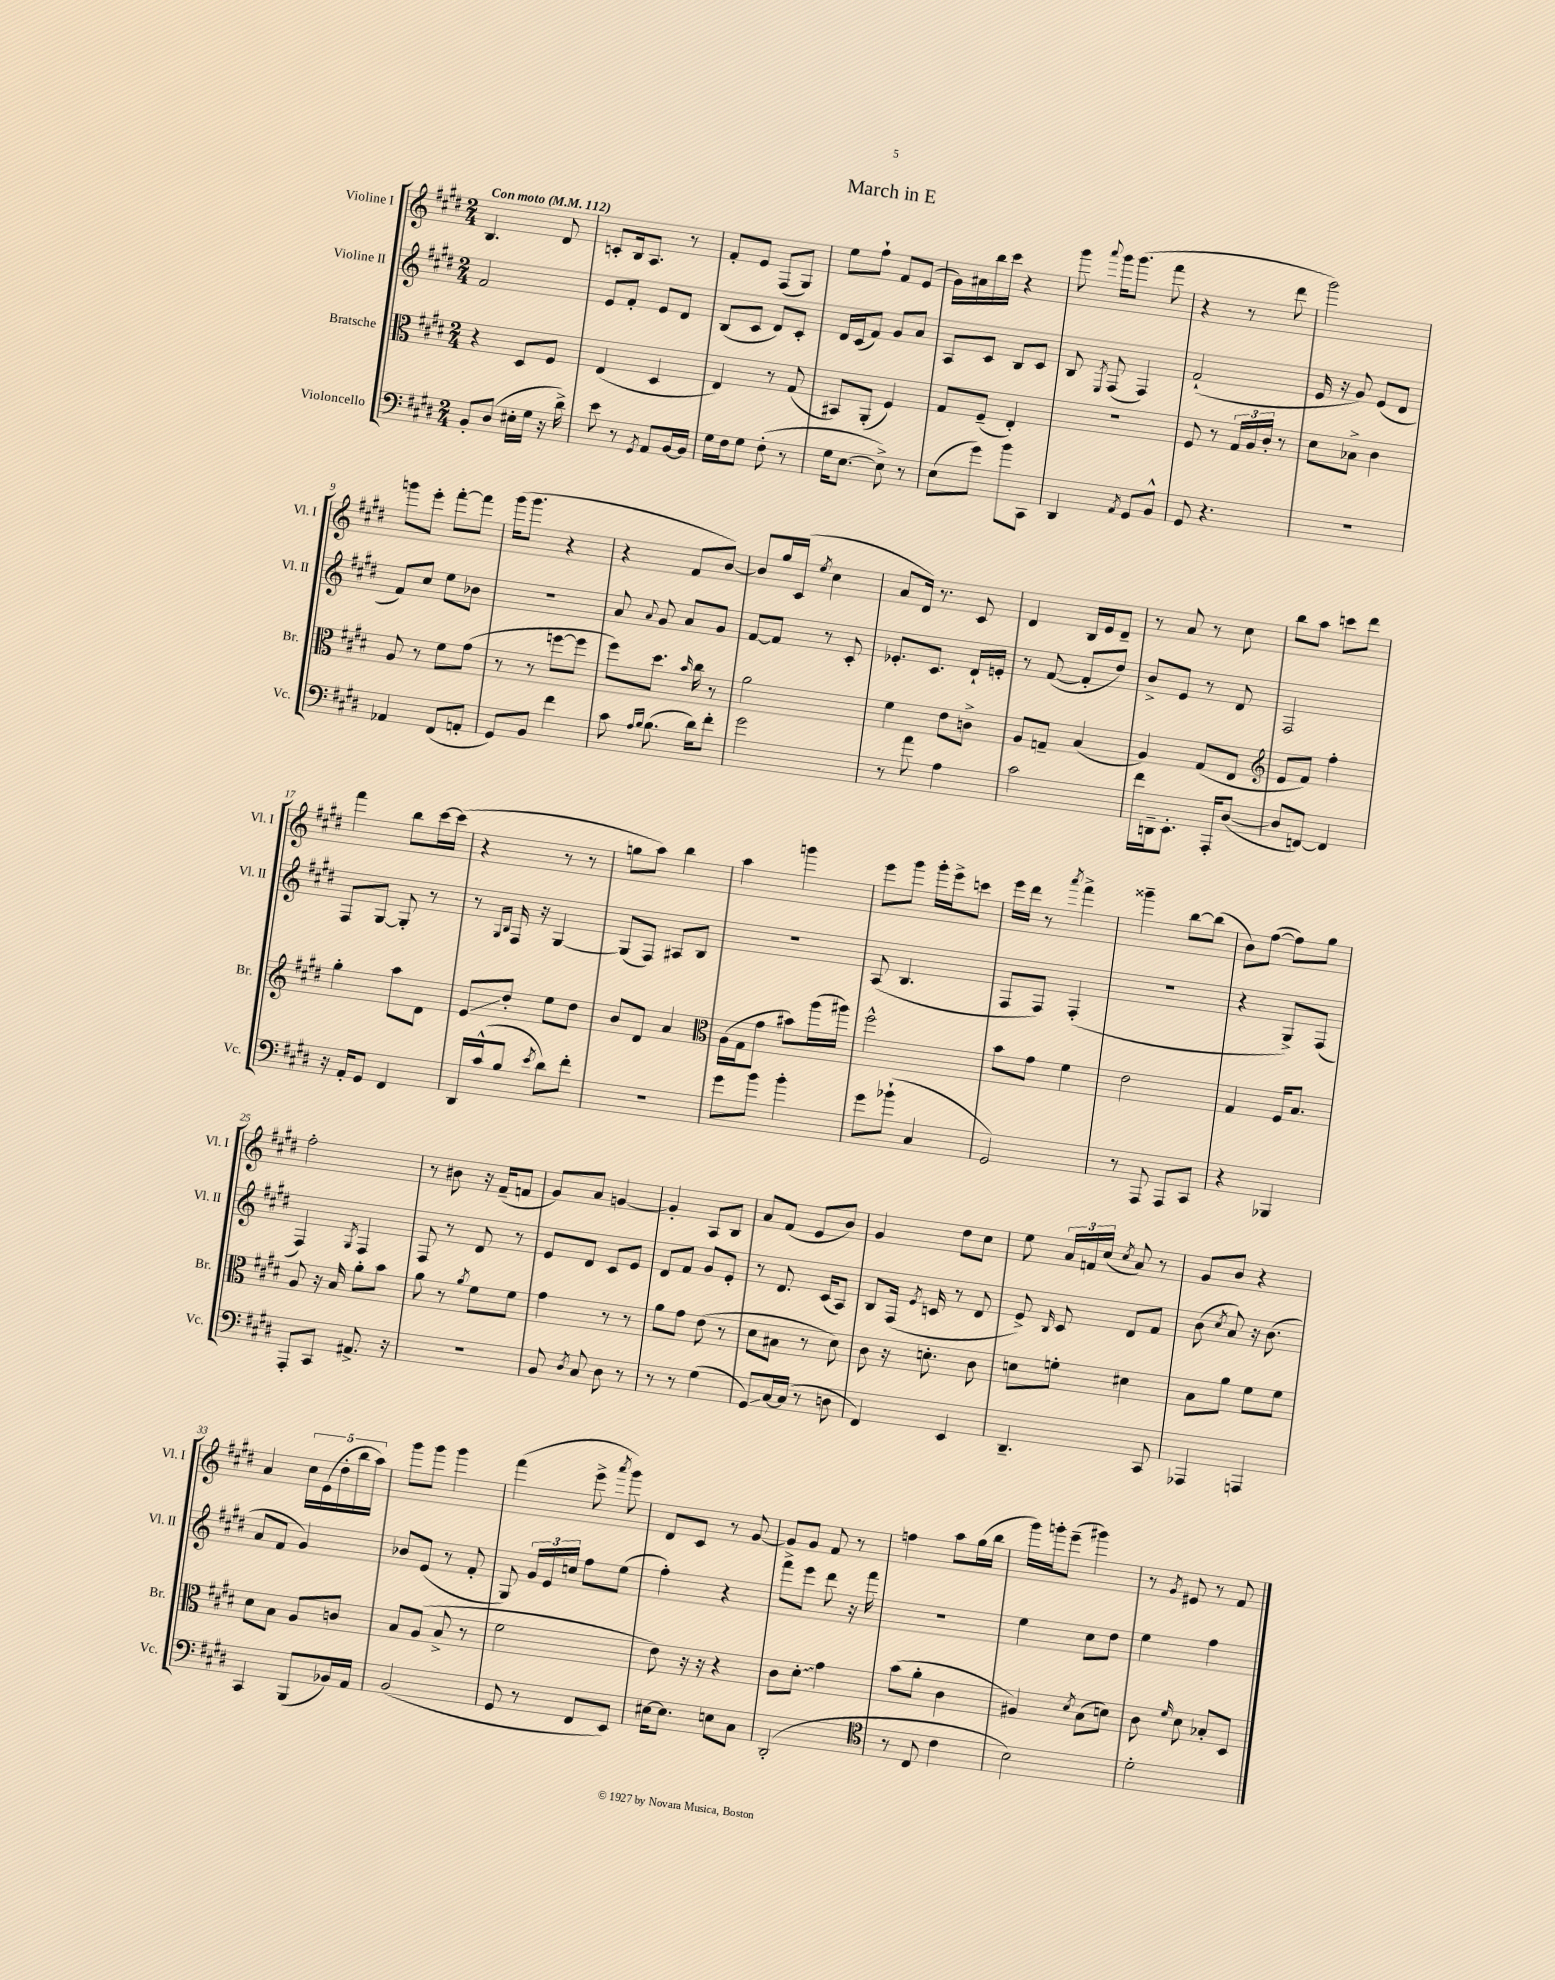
\header { title = "March in E" }
<<
\new StaffGroup <<
\new Staff = "s0" \with { instrumentName = "Violine I" shortInstrumentName = "Vl. I" } {
    \clef treble \key e \major \numericTimeSignature \time 2/4 \tempo "Con moto" 4 = 112
    \autoBeamOff b4. dis'8 |
    c'8[-. b16 a8.] r8 |
    fis'8[-. e'8] fis8[( gis8]) |
    e''8[ fis''8]-! fis'8[ e'8]( |
    gis'16[) ais'16 b''16 cis'''16] r4 |
    gis'''8 \appoggiatura { a'''8 } gis'''16[ gis'''8.]( fis'''8 |
    r4 r8 dis'''8 |
    gis'''2) |
    g'''8[ e'''8]-. fis'''8[~-. fis'''8] |
    gis'''16[( gis'''8.] r4 |
    r4 fis'8[ b'8]~) |
    b'8[ gis''16 cis'16]( \acciaccatura { e''8 } cis''4 |
    a'8[ dis'16]) r8. cis'8 |
    dis'4 b16[ e'16 dis'8]-- |
    r8 a'8 r8 cis''8 |
    b''8[ a''8] c'''8[ dis'''8] |
    fis'''4 b''8[ cis'''16~ cis'''16]( |
    r4 r8 r8 |
    g''8[ a''8]) b''4 |
    a''4 g'''4 |
    e'''8[ gis'''8] gis'''16[-. e'''16-> c'''8] |
    e'''16[ dis'''16] r8 \acciaccatura { a'''8 } fis'''4-> |
    gisis'''4-- b''8[~ b''8]( |
    b'8[) fis''8]~( fis''8[) gis''8] |
    fis''2-. |
    r8 bis'8 r16 fis'16[--( f'8] |
    gis'8[) a'8] g'4~ |
    g'4-. a8[ b8] |
    a'8[ fis'8]( e'8[ b'8]) |
    gis'4 dis''8[ cis''8] |
    e''8 \tuplet 3/2 { a'16[ f'16 cis''16]( } \acciaccatura { cis''8 } a'8) r8 |
    gis'8[ b'8] r4 |
    a'4 \tuplet 5/4 { cis''16[ e'16( dis''16-. b''16 a''16]) } |
    gis'''8[ gis'''8] gis'''4 |
    fis'''4( e'''8-> \acciaccatura { a'''8 } gis'''8) |
    dis'8[ cis'8] r8 gis'8~ |
    gis'8[ gis'8] fis'8 r8 |
    f''4 a''8[ gis''16( b''16] |
    gis'''16[) g'''16-. e'''8]--( gis'''4) |
    r8 \acciaccatura { gis'8 } eis'8 r8 fis'8 \bar "|." |
}
\new Staff = "s1" \with { instrumentName = "Violine II" shortInstrumentName = "Vl. II" } {
    \clef treble \key e \major \numericTimeSignature \time 2/4
    \autoBeamOff fis'2 |
    e'8[ fis'8]-. e'8[ dis'8] |
    b8[( cis'8] dis'8[) cis'8]-. |
    dis'16[ cis'16( fis'8]) gis'8[ a'8] |
    a8[ cis'8] b8[ cis'8] |
    b8 \acciaccatura { e8 } fis8( fis4) |
    fis'2-!( |
    e'16 r16 gis'8) e'8[( dis'8] |
    fis'8[) cis''8] e''8[ bes'8] |
    R2 |
    a'8 \appoggiatura { a'8 } gis'8 a'8[ gis'8] |
    fis'8[~ fis'8] r8 cis'8-. |
    ees'8.[-. cis'8.] dis'16[-! e'16]-. |
    r8 fis'8~( fis'8[-. dis''8]) |
    b'8[-> e'8] r8 dis'8 |
    fis2 |
    fis8[ gis8]~ gis8-. r8 |
    r8 \grace { gis16[ b16] } fis16 r16 gis4~ |
    gis8[( fis8]) ais8[ b8] |
    r2 |
    a8( b4. |
    fis8[ fis8]) fis4-.( |
    R2 |
    r4 gis8[->) fis8]( |
    fis4) \acciaccatura { gis8 } fis4 |
    fis8 r8 dis'8 r8 |
    e'8[ dis'8] cis'8[ e'8] |
    dis'8[ fis'8] gis'8[ e'8]-. |
    r8 dis'8. cis'16[( a8]) |
    b8[ fis16]( \acciaccatura { e'8 } c'16 r8 dis'8 |
    e'8->) \grace { b16 } cis'8 dis'8[ fis'8] |
    b'8( \acciaccatura { cis''8 } a'8) r16 b'8.( |
    a'8[ fis'8] gis'4) |
    bes'8[ e'8]( r8 fis'8-. |
    gis8) \tuplet 3/2 { gis'16[ e'16 c''16] } fis''8[ e''8]( |
    fis''4-.) r4 |
    fis'''8[-> e'''8] dis'''8 r16 fis'''16 |
    r2 |
    e''4 cis''8[ dis''8] |
    e''4 fis''4 \bar "|." |
}
\new Staff = "s2" \with { instrumentName = "Bratsche" shortInstrumentName = "Br." } {
    \clef alto \key e \major \numericTimeSignature \time 2/4
    \autoBeamOff r4 dis8[ fis8] |
    e4( dis4 |
    e4) r8 gis8( |
    bis,8[) a,8]-.( fis4) |
    gis8[ fis8]--( e4-.) |
    r2 |
    fis8 r8 \tuplet 3/2 { gis16[ a16 cis'16]-. } r8 |
    dis'8[ bes8]-> cis'4 |
    a8 r8 fis'8[ gis'8]( |
    r8 r8 f''8[~ f''8] |
    fis''8[) dis''8.] \grace { b'16 } cis''16 r8 |
    a'2 |
    fis'4 e'8[ c'8]-> |
    a8[ g8]-- b4( |
    a4) gis8[( e8] |
    \clef treble e'8[ fis'8]) fis''4-. |
    gis''4-. a''8[ dis'8] |
    e'8[\glissando dis''8]-. e''8[ dis''8] |
    b'8[ dis'8] a'4 |
    \clef alto a16[( gis16 gis'8] bis'8[) a''16( ais''16]) |
    fis''2-^ |
    b'8[ gis'8] fis'4 |
    e'2 |
    gis4 fis16[ b8.] |
    a8 r16 b16 a'8[-. b'8] |
    a'8 r8 \acciaccatura { a'8 } fis'8[ fis'8] |
    gis'4 r8 r8 |
    a'8[ gis'8] e'8( r8 |
    dis'8[ bis8] r8 dis'8) |
    cis'8 r16 d'8.-. cis'8 |
    d'8[ f'8]-. dis'4 |
    b8[ a'8] fis'8[ fis'8] |
    dis'8[ b8] a8[ c'8] |
    b8[ a8]( b8-> r8 |
    fis'2 |
    e'8) r16 r16 r4 |
    cis'8[ \once \override Glissando.style = #'zigzag dis'8]-.\glissando gis'4 |
    b'8[( a'8]-. cis'4 |
    ais4) \acciaccatura { dis'8 } b8[( d'8]) |
    cis'8 \grace { fis'16 } dis'8 bes8[-. dis8] \bar "|." |
}
\new Staff = "s3" \with { instrumentName = "Violoncello" shortInstrumentName = "Vc." } {
    \clef bass \key e \major \numericTimeSignature \time 2/4
    \autoBeamOff b,8[-. dis8]( eis16[-. gis16] r16 dis'16->) |
    e'8 r8 \acciaccatura { gis,8 } a,8[ b,16~ b,16] |
    gis16[ fis16 gis8] fis8-.( r8 |
    gis16[ e8.]~ e8->) r8 |
    e8[( gis'8]) b'8[ cis,8] |
    dis,4 \acciaccatura { a,8 } gis,8[ b,8]-^ |
    gis,8 r4. |
    R2 |
    aes,4 fis,8[( a,8]-. |
    gis,8[) b,8] fis'4 |
    cis'8 \grace { a16[ b16] } b8.( dis'16[) fis'8]-. |
    gis'2 |
    r8 a'8 a4 |
    cis'2 |
    fis'16[ d,16-- e,8.]-. a,,16[-. dis8]~( |
    dis8[ f,8]~) f,4 |
    r16 a,16[-. gis,8] fis,4 |
    dis,16[ cis'16-^( b8] \acciaccatura { e'8 } dis'8[) fis'8]-. |
    r2 |
    gis'8[ b'8] b'4-. |
    gis'8[ bes'8]-!( cis4 |
    gis,2) |
    r8 a,,8 a,,8[ cis,8] |
    r4 bes,,4 |
    a,,8[-. cis,8] ais,8.-> r16 |
    R2 |
    b,8 \acciaccatura { dis8 } cis8 dis8 r8 |
    r8 r8 gis4( |
    gis,8[\glissando) cis16~ cis16]( r8 d8 |
    fis,4) e,4 |
    dis,4.-- cis,8 |
    aes,,4 a,,4 |
    cis,4 b,,8[( bes,16) a,16] |
    b,2( |
    gis,8 r8 fis,8[ e,8]) |
    eis16[~ eis8.] e8[ cis8] |
    dis,2-.( |
    \clef tenor r8 cis8 cis'4 |
    b2) |
    dis'2-. \bar "|." |
}
>>
>>
